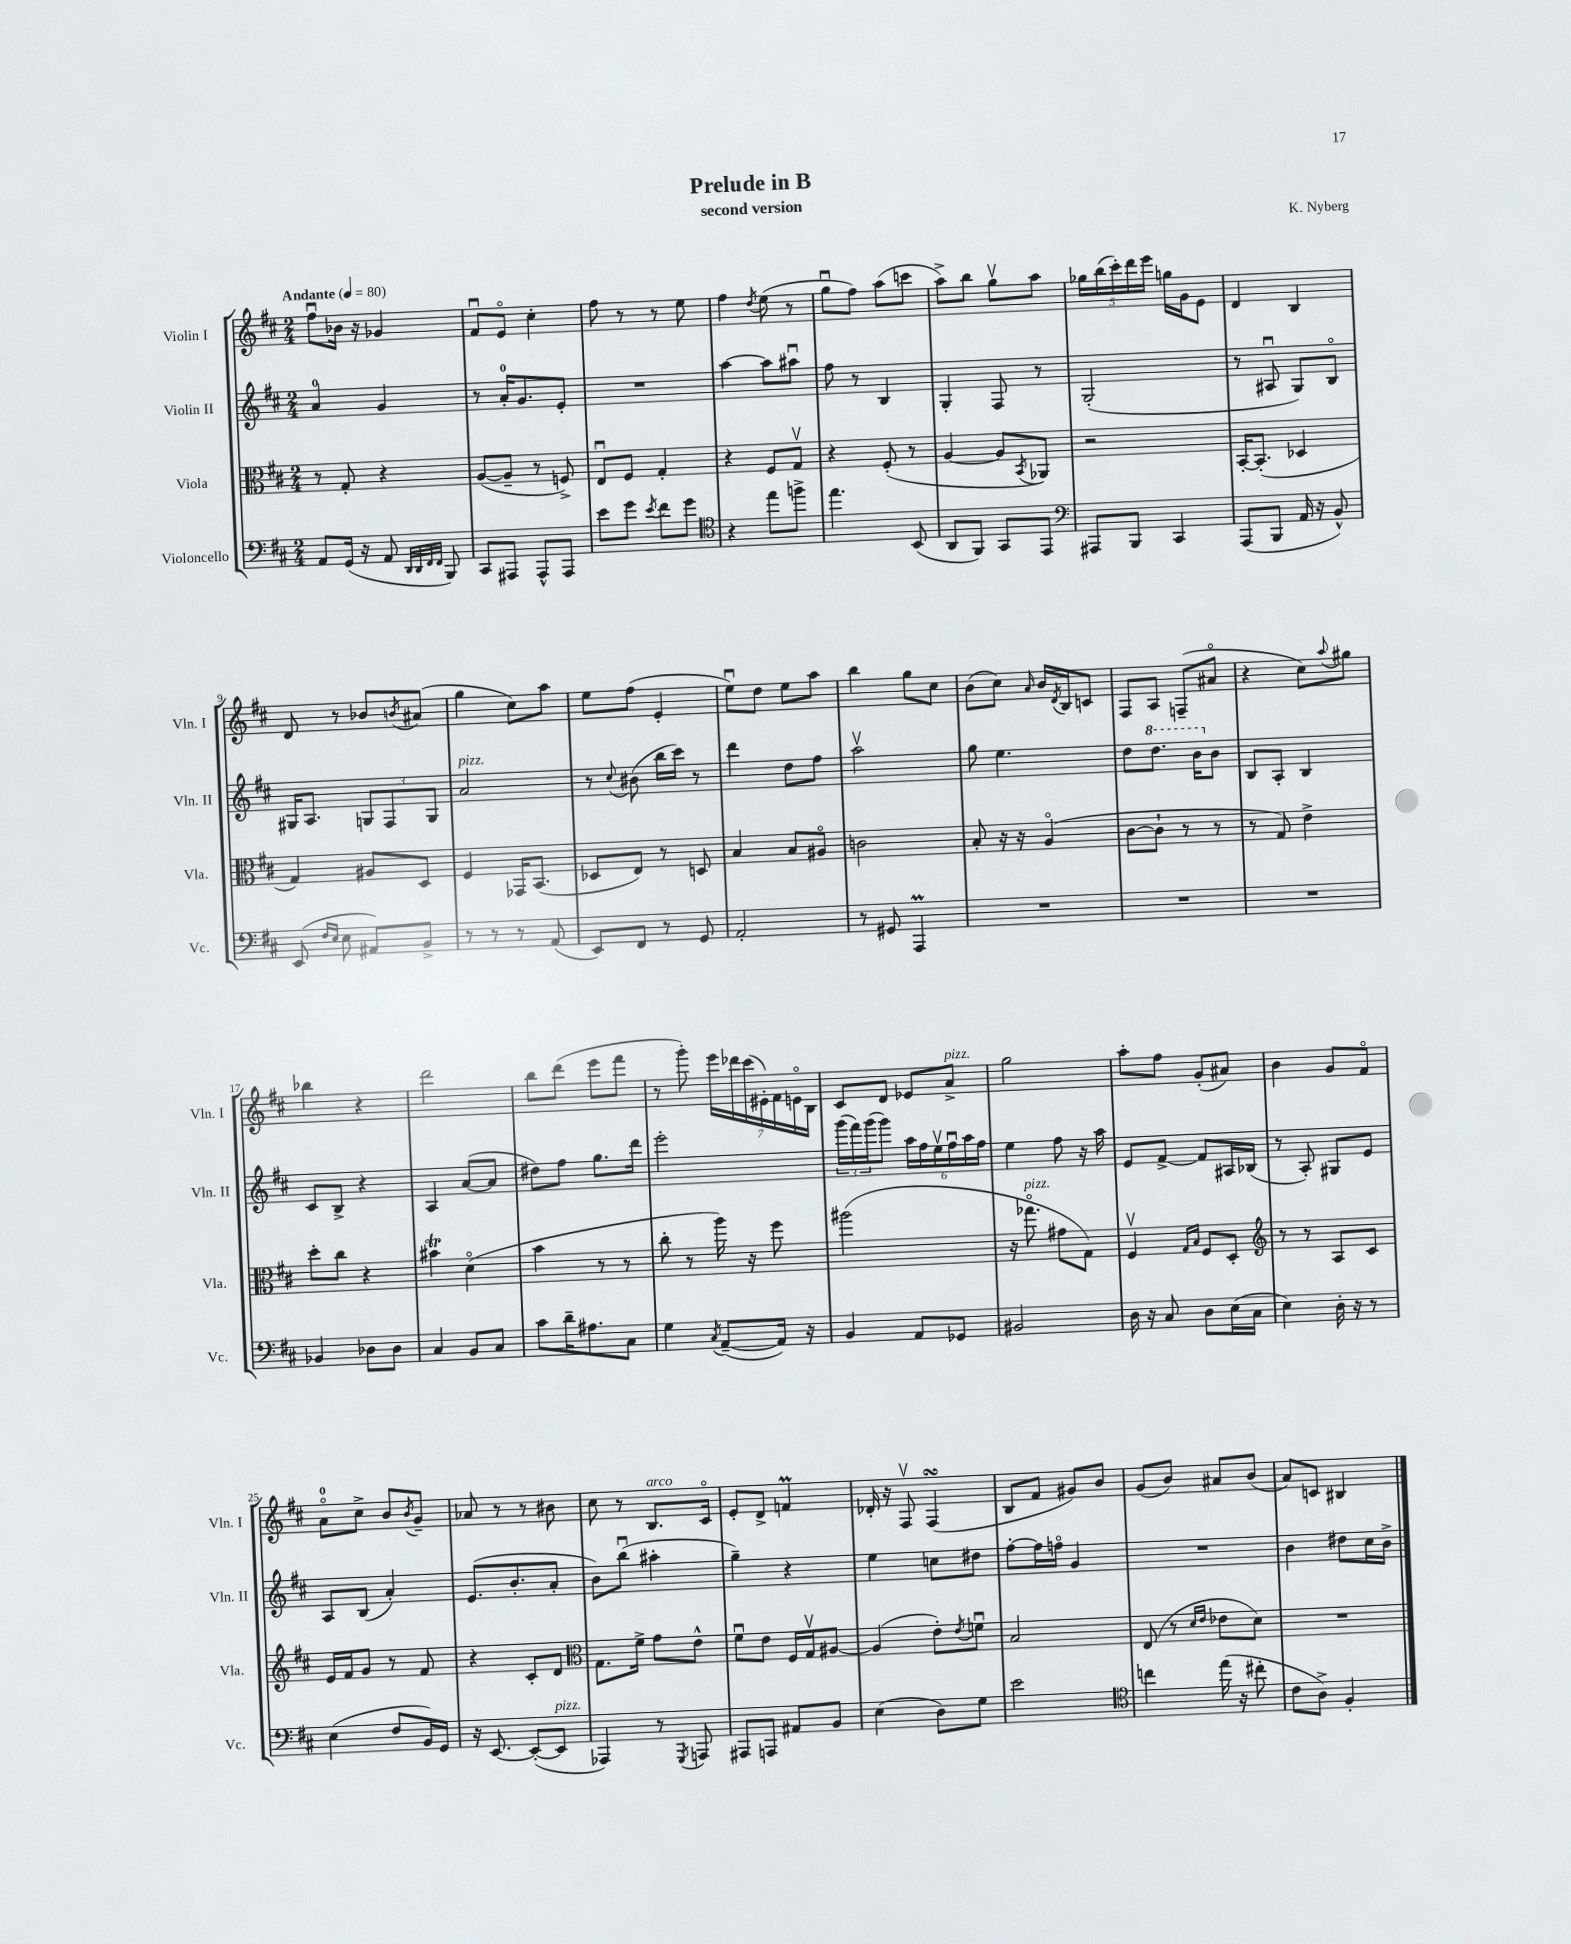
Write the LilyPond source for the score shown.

\header { title = "Prelude in B" composer = "K. Nyberg" subtitle = "second version" }
<<
\new StaffGroup <<
\new Staff = "s0" \with { instrumentName = "Violin I" shortInstrumentName = "Vln. I" } {
    \clef treble \key d \major \numericTimeSignature \time 2/4 \tempo "Andante" 4 = 80
    fis''8\downbow bes'16 r16 ges'4 |
    fis'8\downbow e'8\flageolet cis''4-. |
    fis''8 r8 r8 e''8 |
    fis''4 \acciaccatura { d''8 } e''8( r8 |
    g''8\downbow fis''8) a''8( c'''8 |
    a''8->) b''8 g''8\upbow a''8 |
    \tuplet 5/4 { ges''16 b''16( cis'''16-.) d'''16 e'''16 } g''16 g'16 e'8 |
    d'4 b4 |
    d'8 r8 bes'8 \acciaccatura { b'8 } ais'8( |
    g''4 cis''8) a''8 |
    e''8 fis''8( e'4-. |
    e''8\downbow) d''8 e''8 a''8 |
    b''4 g''8 cis''8 |
    b'8( cis''8) \grace { a'16 } b'16 \acciaccatura { d'8 } b16 c'8 |
    fis8 a8 f8--( ais'8\flageolet |
    r4 cis''8) \appoggiatura { a''8 } gis''8 |
    bes''4 r4 |
    d'''2 |
    b''8 d'''8( e'''8 fis'''8 |
    r8 g'''8-.) \tuplet 7/4 { e'''16 des'''16 cis'''16( eis'16-.) fis'16 e'16\flageolet b16 } |
    cis'8 d'8 ees'8 a'8->^\markup { \italic "pizz." } |
    g''2 |
    a''8-. fis''8 g'8-.( ais'8) |
    b'4 g'8 fis'8\flageolet |
    a'8-0\flageolet cis''8-> b'8 \acciaccatura { b'8 } g'8-- |
    aes'8 r8 r8 bis'8 |
    cis''8 r8 b8.^\markup { \italic "arco" } cis'16\flageolet |
    e'8-. d'8-> f'4\prall |
    des'16-. r16 fis8\upbow fis4\turn( |
    b8 fis'8 gis'8) b'8 |
    g'8( b'8) ais'8 b'8( |
    a'8) c'8 bis4 \bar "|." |
}
\new Staff = "s1" \with { instrumentName = "Violin II" shortInstrumentName = "Vln. II" } {
    \clef treble \key d \major \numericTimeSignature \time 2/4
    a'4-0 g'4 |
    r8 a'16-0-. g'8. e'8-. |
    R2 |
    a''4~ a''8 ais''8\downbow |
    fis''8 r8 b4 |
    g4-. fis8 r8 |
    g2-.( |
    r8 ais8\downbow g8) b8\flageolet |
    gis16 a8. \tuplet 3/2 { g8 fis8 g8 } |
    a'2^\markup { \italic "pizz." } |
    r8 \appoggiatura { cis''8 } bis'8( b''16 cis'''16) r8 |
    d'''4 d''8 fis''8 |
    a''2\upbow |
    g''8 e''4. |
    d''8 \ottava #1 d'''8. b''16 \ottava #0 b'8 |
    b8 a8-. b4 |
    cis'8 b8-> r4 |
    a4 a'8~( a'8 |
    dis''8) fis''8 g''8. d'''16 |
    e'''2-. |
    \tuplet 3/2 { g'''16( fis'''16) g'''16( } g'''8) \tuplet 6/4 { a''16 fis''16 e''16\upbow fis''16\downbow a''16 fis''16 } |
    e''4 fis''8 r16 a''16 |
    e'8 fis'8~-> fis'8 ais16 bes16( |
    r8 a8-.) gis8 e'8 |
    a8 b8( a'4-.) |
    e'8.( b'8.-. a'8-. |
    b'8) b''8\downbow( ais''4-. |
    g''4--) r4 |
    e''4 c''8 dis''8 |
    fis''8~-. fis''16 f''16\flageolet g'4 |
    R2 |
    b'4 dis''8 cis''16 b'16-> \bar "|." |
}
\new Staff = "s2" \with { instrumentName = "Viola" shortInstrumentName = "Vla." } {
    \clef alto \key d \major \numericTimeSignature \time 2/4
    r8 g8-. r4 |
    a8~( a8-- r8 f8->) |
    e8\downbow fis8 g4-. |
    r4 fis8 g8\upbow |
    r4 fis8-.( r8 |
    a4~ a8 \acciaccatura { b,8 } aes,8) |
    r2 |
    b,16~-. b,8.-.( des4 |
    g4) ais8 d8 |
    fis4 ges,16 b,8.( |
    des8 e8) r8 d8 |
    b4 b8 ais8\flageolet |
    c'2 |
    b8-. r16 r16 a4\flageolet( |
    cis'8~ cis'8-! r8 r8 |
    r8 g8) e'4-> |
    d''8-. cis''8 r4 |
    bis'4\trill d'4\flageolet( |
    b'4 r8 r8 |
    cis''8-. r8 a''16) r16 fis''8 |
    ais''2( |
    r16 ges''8.\flageolet^\markup { \italic "pizz." } gis'8 g8) |
    fis4\upbow \grace { g16 b16 } fis8 d8-. |
    \clef treble r8 r8 a8 cis'8 |
    e'16 fis'16 g'8 r8 fis'8 |
    r4 cis'8-. d'8 |
    \clef alto g8. fis'16-> g'8 e'8-^ |
    fis'8\downbow e'8 fis16 g16\upbow ais8~ |
    ais4( e'8-.) \acciaccatura { e'8 } f'8\downbow |
    b2 |
    e8( r8 \grace { d'16 e'16 } ees'8 d'8) |
    R2 \bar "|." |
}
\new Staff = "s3" \with { instrumentName = "Violoncello" shortInstrumentName = "Vc." } {
    \clef bass \key d \major \numericTimeSignature \time 2/4
    a,8 g,16( r16 a,8 \grace { d,32 d,32 fis,32 fis,32 } b,,8) |
    cis,8 ais,,8 ais,,8-^ ais,,8 |
    e'8 g'8 \acciaccatura { e'8 } fis'8 g'8 |
    \clef tenor r4 e''8 f''8-> |
    e''4. b,8( |
    a,8 fis,8) g,8 e,8 |
    \clef bass ais,,8 b,,8 cis,4 |
    a,,8( b,,8 a,16 r16 b,8-^) |
    e,8( \grace { fis16 e16 } e8 ais,8) b,8-> |
    r8 r8 r8 a,8( |
    e,8) fis,8 r8 g,8 |
    a,2-. |
    r8 gis,8 a,,4\prall |
    R2 |
    R2 |
    R2 |
    bes,4 des8 des8 |
    cis4 b,8 cis8 |
    cis'8 d'16-- ais8. cis8 |
    g4 \acciaccatura { cis8 } a,8~--( a,16) r16 |
    b,4 a,8 ges,8 |
    bis,2 |
    d16 r16 cis8 d8 e16( cis16 |
    e4) d16-. r16 r8 |
    e4( fis8 b,16) g,16 |
    r16 e,8.~ e,8~-.( e,8^\markup { \italic "pizz." } |
    aes,,4) r8 \acciaccatura { g,,8 } a,,8 |
    ais,,8 a,,8 ais,8 b,8 |
    e4( d8) g8 |
    e'2 |
    \clef tenor c''4 e''16( r16 cis''8-. |
    cis'8 a8->) fis4-. \bar "|." |
}
>>
>>
